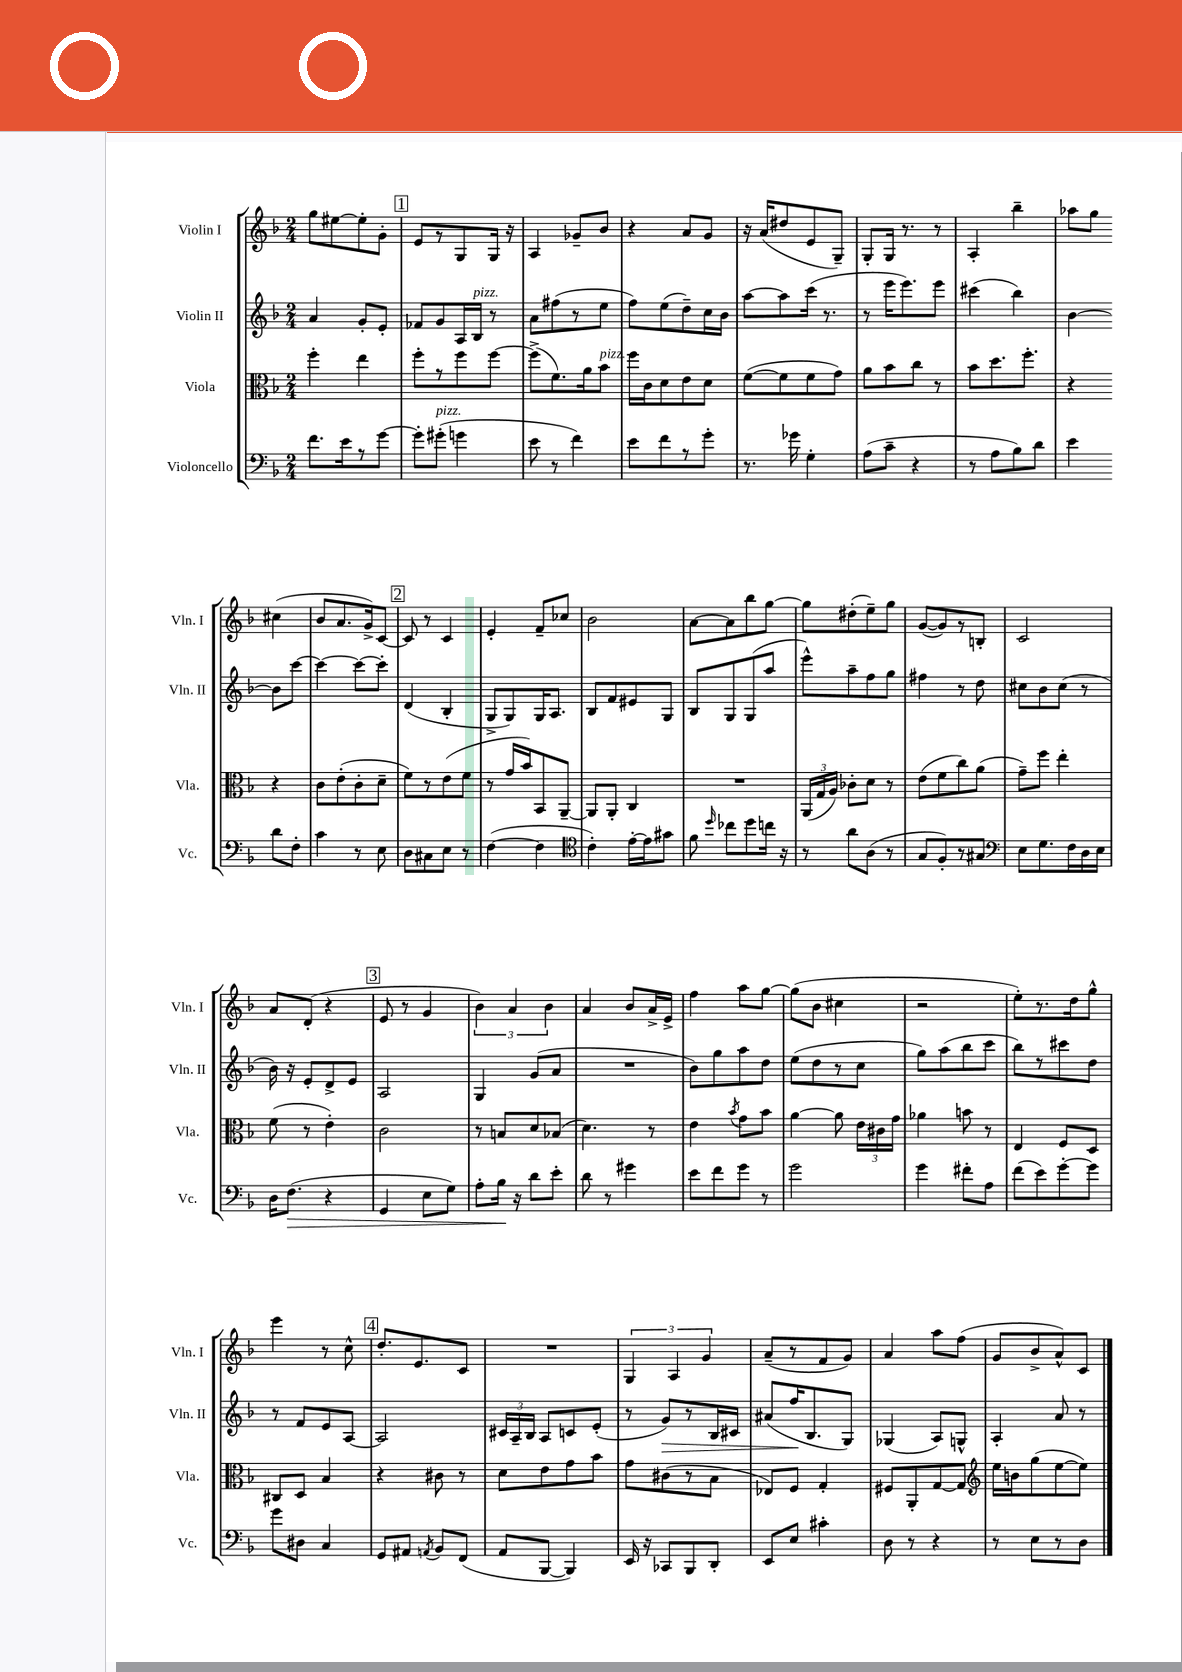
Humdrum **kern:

**kern	**kern	**kern	**kern
*staff4	*staff3	*staff2	*staff1
*clefF4	*clefC3	*clefG2	*clefG2
*k[b-]	*k[b-]	*k[b-]	*k[b-]
*M2/4	*M2/4	*M2/4	*M2/4
8.f	4ff'	4a	8gg
.	.	.	[8ee#
16e	.	.	.
8r	4ee	8g'	8ee#']
[8g	.	8e'	8g'
=	=	=	=
8g']	8ff'	8f-	8e
(8g#'	8r	8g	8r
4g	8ff	16A	8G
.	.	16B-	.
.	[8ff	8r	16G
.	.	.	16r
=	=	=	=
8e	(8ff^]	8a	4A
8r	8.f)	(8ff#	.
4f)	.	8r	8g-~
.	16a	.	.
.	8b-	8ee	8b-
=	=	=	=
8e	16ff	8ff)	4r
.	16c	.	.
8f	8d	(8ee	.
8r	8e	8dd~)	8a
8g'	8d	16cc	8g
.	.	16b-	.
=	=	=	=
8.r	([8f	[8aa	16r
.	.	.	(16a
.	8f]	8aa]	8dd#
16g-	.	.	.
4G'	8f	(16ccc	8e
.	.	8.r	.
.	8g)	.	8G~)
=	=	=	=
(8A	8a	8r	8G'
8c~	8b-	16eee	16G
.	.	8.eee)	8.r
4r	8cc	.	.
.	8r	8eee	8r
=	=	=	=
8r	8b-	(4ccc#	4A'
8A	8.dd	.	.
8B-)	.	4bb-)	4bb-~
.	8.ff'	.	.
8d	.	.	.
=	=	=	=
4e	4r	[4b-	8aa-
.	.	.	8gg
8d	4r	8b-]	(4cc#
8F'	.	[8ccc	.
=	=	=	=
4c	8c	4ccc_	8b-
.	(8e'	.	8.a
8r	8c'	8ccc_	.
.	.	.	16g^)
8E	8d~	8ccc']	[8c
=	=	=	=
8D	8f)	(4d	8c]
8C#	8r	.	8r
8E	(8e	4B-'	4c
8r	8f	.	.
=	=	=	=
([4F	8r	8G^	4e'
.	16g	8G)	.
.	16b-)	.	.
4F]	8BB-	16G	8f~
.	.	8.A	.
.	[8AA~	.	8cc-
=	=	=	=
*clefC4	*	*	*
4c')	8AA]	8B-	2b-
.	8AA'	8f	.
[16e'	4C	8e#	.
16e]	.	.	.
8g#	.	8G	.
=	=	=	=
8f	2r	8B-	[8a
16qqdd	.	.	.
8cc-	.	8G	8a]
8dd	.	(8G	8bb-
16cc	.	8aa	[8gg
16r	.	.	.
=	=	=	=
8r	(24AA	8eee^^)	8gg]
.	24G	.	.
.	24A)	.	.
8a	8c-'	8aa~	(8dd#'
(8A	8d	8ff	8ee~)
8r	8r	8gg	8gg
=	=	=	=
8G	(8e	4ff#	([8g
8F')	8f	.	8g])
8r	8cc)	8r	8r
8G#	(8a	8dd	8B'
=	=	=	=
*clefF4	*	*	*
8E	8g~)	8cc#	2c
8.G	8ff	8b-	.
.	4ee'	(8cc#	.
16F	.	.	.
16D	.	8r	.
16E	.	.	.
=	=	=	=
16D	(8f	16b-)	8a
(8.F	.	16r	.
.	8r	8e'	(8d'
4r	4e')	8d^	4r
.	.	8e	.
=	=	=	=
4GG	2c	2A	8e
.	.	.	8r
8E	.	.	4g
8G)	.	.	.
=	=	=	=
8A'	8r	4G	6b-)
16B-	8B	.	.
.	.	.	6a
16r	.	.	.
8d	8d	(8g	.
.	.	.	6b-
8e'	(8B-	8a	.
=	=	=	=
8d	4.d)	2r	4a
8r	.	.	.
4g#	.	.	8b-
.	8r	.	16a^
.	.	.	16e^
=	=	=	=
8e	4e	8b-)	4ff
8f	.	8gg	.
.	8qb-	.	.
8g	8g	8aa	8aa
8r	8b-	8dd	[8gg
=	=	=	=
2g	[4a	(8ee	(8gg]
.	.	8dd	8b-
.	8a]	8r	4cc#
.	24e	8cc	.
.	24c#	.	.
.	24g	.	.
=	=	=	=
4g	4a-	8gg)	2r
.	.	(8aa	.
8f#'	8b	8bb-	.
8A	8r	8ccc	.
=	=	=	=
(8f	4E	8bb-)	8ee')
8e)	.	8r	8.r
[8g'	8F	8ccc#	.
.	.	.	16dd
8g]	8D	8dd	8gg^^
=	=	=	=
8g	8C#	8r	4eee
8D#	8D	8f	.
4C	4B-	8e	8r
.	.	[8A	8cc^^
=	=	=	=
8GG	4r	2A]	8.dd'
8AA#	.	.	.
.	.	.	8.e
8qAA	.	.	.
8BB-	8c#	.	.
(8FF	8r	.	8c
=	=	=	=
8AA	8d	24c#	2r
.	.	24A~	.
.	.	24B-	.
[8BBB-	8e	8A	.
4BBB-])	8g	8c	.
.	8b-	(8e'	.
=	=	=	=
16EE	8g	8r	6G
16r	.	.	.
8CC-	(8c#	8g)	.
.	.	.	6A
8BBB-	8r	8r	.
.	.	.	6g
8DD'	8B-	16B-	.
.	.	16c#	.
=	=	=	=
8EE	8E-)	(8a#	(8a~
8E	8F	16ff	8r
.	.	8.B-	.
4c#'	4G'	.	8f
.	.	8G)	8g)
=	=	=	=
8D	8F#	(4G-	4a
8r	8AA'	.	.
4r	[8G	8A)	8aa
.	8G]	8G^^	(8ff
=	=	=	=
*	*clefG2	*	*
8r	16ee	4A'	8g
.	16b	.	.
8E	(8gg	.	8b-^
8r	[8ee	8a	8a^^)
8D	8ee])	8r	8c
==	==	==	==
*-	*-	*-	*-
